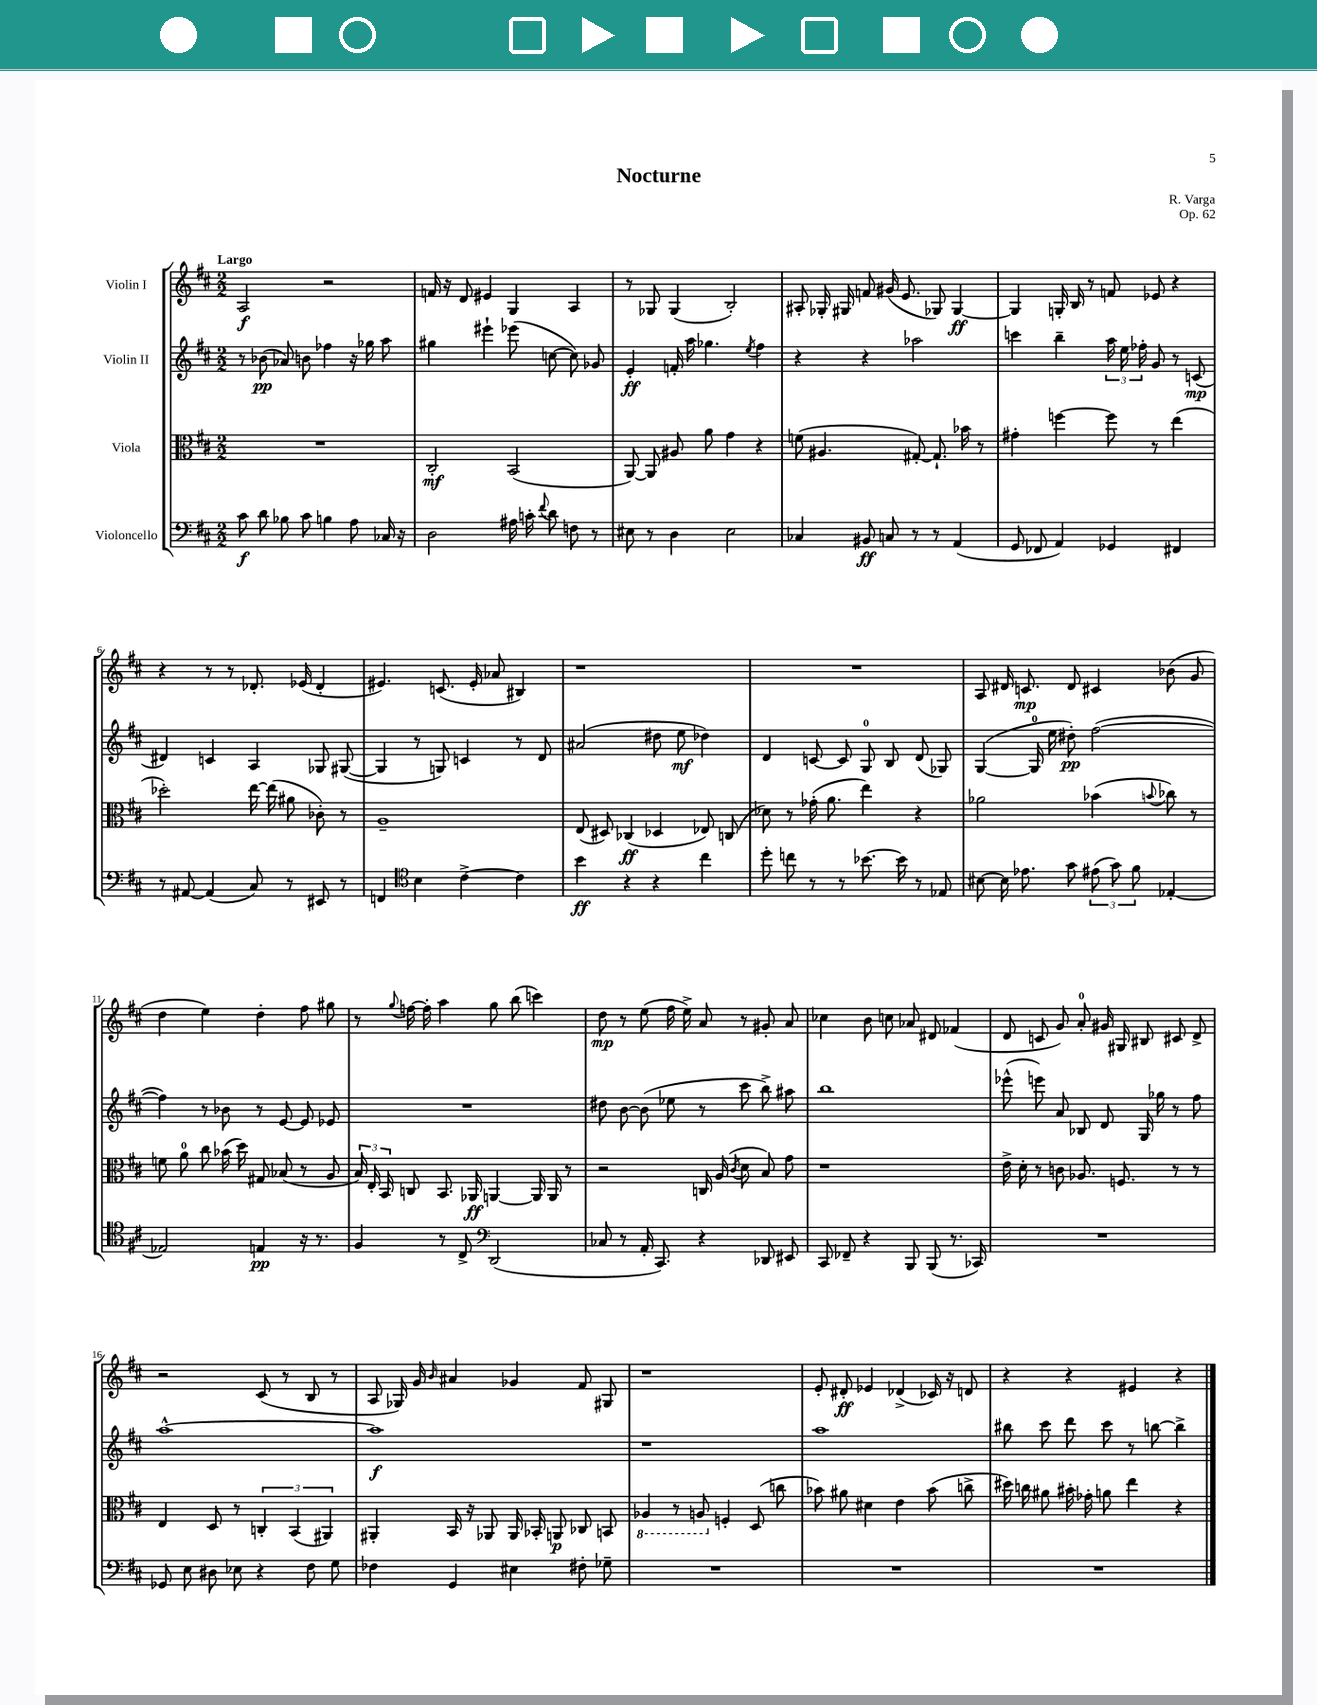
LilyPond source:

\header { title = "Nocturne" composer = "R. Varga" opus = "Op. 62" }
<<
\new StaffGroup <<
\new Staff = "s0" \with { instrumentName = "Violin I" } {
    \clef treble \key d \major \numericTimeSignature \time 2/2 \tempo "Largo"
    \autoBeamOff a2\f r2 |
    f'16 r16 d'8 eis'4 g4 a4 |
    r8 ges8 ges4( b2-.) |
    ais8-. ges16-. gis16 f'8 gis'16( e'8. ges8) ges4~\ff |
    ges4 g16-. b16 r8 f'8 ees'8 r4 |
    r4 r8 r8 des'8.-. ees'16( des'4-. |
    eis'4.) c'8.( eis'16-. aes'8 bis4) |
    r1 |
    R1 |
    a8 dis'16 c'8.\mp dis'8 cis'4 bes'8( g'8 |
    d''4 e''4) d''4-. fis''8 gis''8 |
    r8 \appoggiatura { g''8 } f''16~ f''16-. a''4 g''8 b''8( c'''4) |
    d''8\mp r8 e''8( fis''16 e''16->) a'8 r8 gis'8-. a'8 |
    ces''4 b'8 c''8 aes'8 dis'8 fes'4( |
    d'8 c'8 g'8) a'8-0-. gis'16 gis16 bis8 cis'8 d'8-> |
    r2 cis'8( r8 b8 r8 |
    a8 ges16) g'16 \grace { b'16 } ais'4 ges'4 fis'8 gis8 |
    r1 |
    e'8-. dis'8-.\ff ees'4 des'4->( ces'16) r16 d'8 |
    r4 r4 eis'4 r4 \bar "|." |
}
\new Staff = "s1" \with { instrumentName = "Violin II" } {
    \clef treble \key d \major \numericTimeSignature \time 2/2
    \autoBeamOff r8 bes'8\pp( aes'8) b'8 fes''4 r16 ges''16 a''8 |
    gis''4 eis'''4-! ees'''8( c''8~ c''8) ges'8 |
    e'4-.\ff f'16-. a''16 ges''4. \acciaccatura { e''8 } fis''4 |
    r4 r4 aes''2 |
    c'''4 b''4-- \tuplet 3/2 { a''16 e''16 fes''16-. } g'8 r8 c'8\mp( |
    dis'4) c'4 a4 ges8 gis8~( |
    gis4 r8 g8) c'4 r8 d'8 |
    ais'2( dis''8 e''8\mf des''4) |
    d'4 c'8~ c'8 g8-0 b8 d'8( ges8) |
    g4~( g16-0 e''16 dis''8-.\pp) fis''2~( |
    fis''4) r8 bes'8 r8 e'8~ e'8 ees'8 |
    R1 |
    dis''8 b'8~ b'8( ees''8 r8 cis'''8 b''8->) ais''8 |
    b''1 |
    ees'''8-^( e'''8) a'8 bes8 d'8 g16 ges''16 r8 fis''8 |
    a''1~-^ |
    a''1\f |
    r1 |
    a''1 |
    bis''8 cis'''8 d'''8 cis'''8 r8 b''8~ b''4-> \bar "|." |
}
\new Staff = "s2" \with { instrumentName = "Viola" } {
    \clef alto \key d \major \numericTimeSignature \time 2/2
    \autoBeamOff R1 |
    cis2-.\mf b,2( |
    a,8~) a,8 ais8 a'8 g'4 r4 |
    f'8( ais4. gis8~-.) gis8.-! bes'16 r8 |
    gis'4-. f''4~ f''8 r8 e''4( |
    des''2-.) e''16~ e''16( ais'8 ces'8-.) r8 |
    a1-- |
    e8( dis8) ces4\ff( des4 ees8) c8( |
    des'8) r8 ges'16-.( a'8. e''4) r4 |
    aes'2 bes'4( \appoggiatura { b'8 } ces''8) r8 |
    f'8 a'8-0 cis''8 bes'16( d''16) gis8 bes8( r8 a8 |
    \tuplet 3/2 { b16) e16-. b,16 } c8 b,8. aes,16\ff a,4~ a,16 a,16 r8 |
    r2 c16 a16( \acciaccatura { cis'8 } d'8 b8) g'8 |
    r1 |
    e'16-> d'16-. r8 c'8 aes8. f8. r8 r8 |
    e4 d8 r8 \tuplet 3/2 { c4-. b,4( ais,4) } |
    ais,4-. b,16 r16 aes,8 aes,16 bes,16-. a,8\p ces8 b,8 |
    \ottava #-1 aes,4 r8 a,8 \ottava #0 f4-. d8( c''8 |
    bes'8) ais'8 dis'4 e'4 bes'8( c''8-> |
    dis''16) c''16 ais'8 bis'16-. ges'16-. a'8 e''4 r4 \bar "|." |
}
\new Staff = "s3" \with { instrumentName = "Violoncello" } {
    \clef bass \key d \major \numericTimeSignature \time 2/2
    \autoBeamOff cis'8\f d'8 bes8 cis'8 b4 a8 ces16 r16 |
    d2 ais16 c'16-. \appoggiatura { fis'8 } d'8 f8 r8 |
    eis8 r8 d4 eis2 |
    ces4 bis,8\ff c8 r8 r8 a,4( |
    g,8 fes,8 a,4) ges,4 fis,4 |
    r8 ais,8~ ais,4( cis8) r8 eis,8 r8 |
    f,4 \clef tenor b4 cis'4~-> cis'4 |
    b'4\ff r4 r4 cis''4 |
    d''8-. c''8 r8 r8 bes'8.~ bes'16 r8 ees8 |
    bis8~ bis16 ees'8. g'8 \tuplet 3/2 { eis'8( g'8) fis'8 } ees4~-. |
    ees2 e4\pp r16 r8. |
    fis4 r8 cis8-> \clef bass d,2( |
    ces8 r8 a,16-. cis,8.) r4 des,8 eis,8 |
    cis,8 fes,8-- r4 b,,8 b,,8( r8. ces,16) |
    R1 |
    ges,8 e8 dis8 ees8 r4 fis8 g8 |
    fes4 g,4 eis4 fis8-. ges8-- |
    R1 |
    R1 |
    R1 \bar "|." |
}
>>
>>
